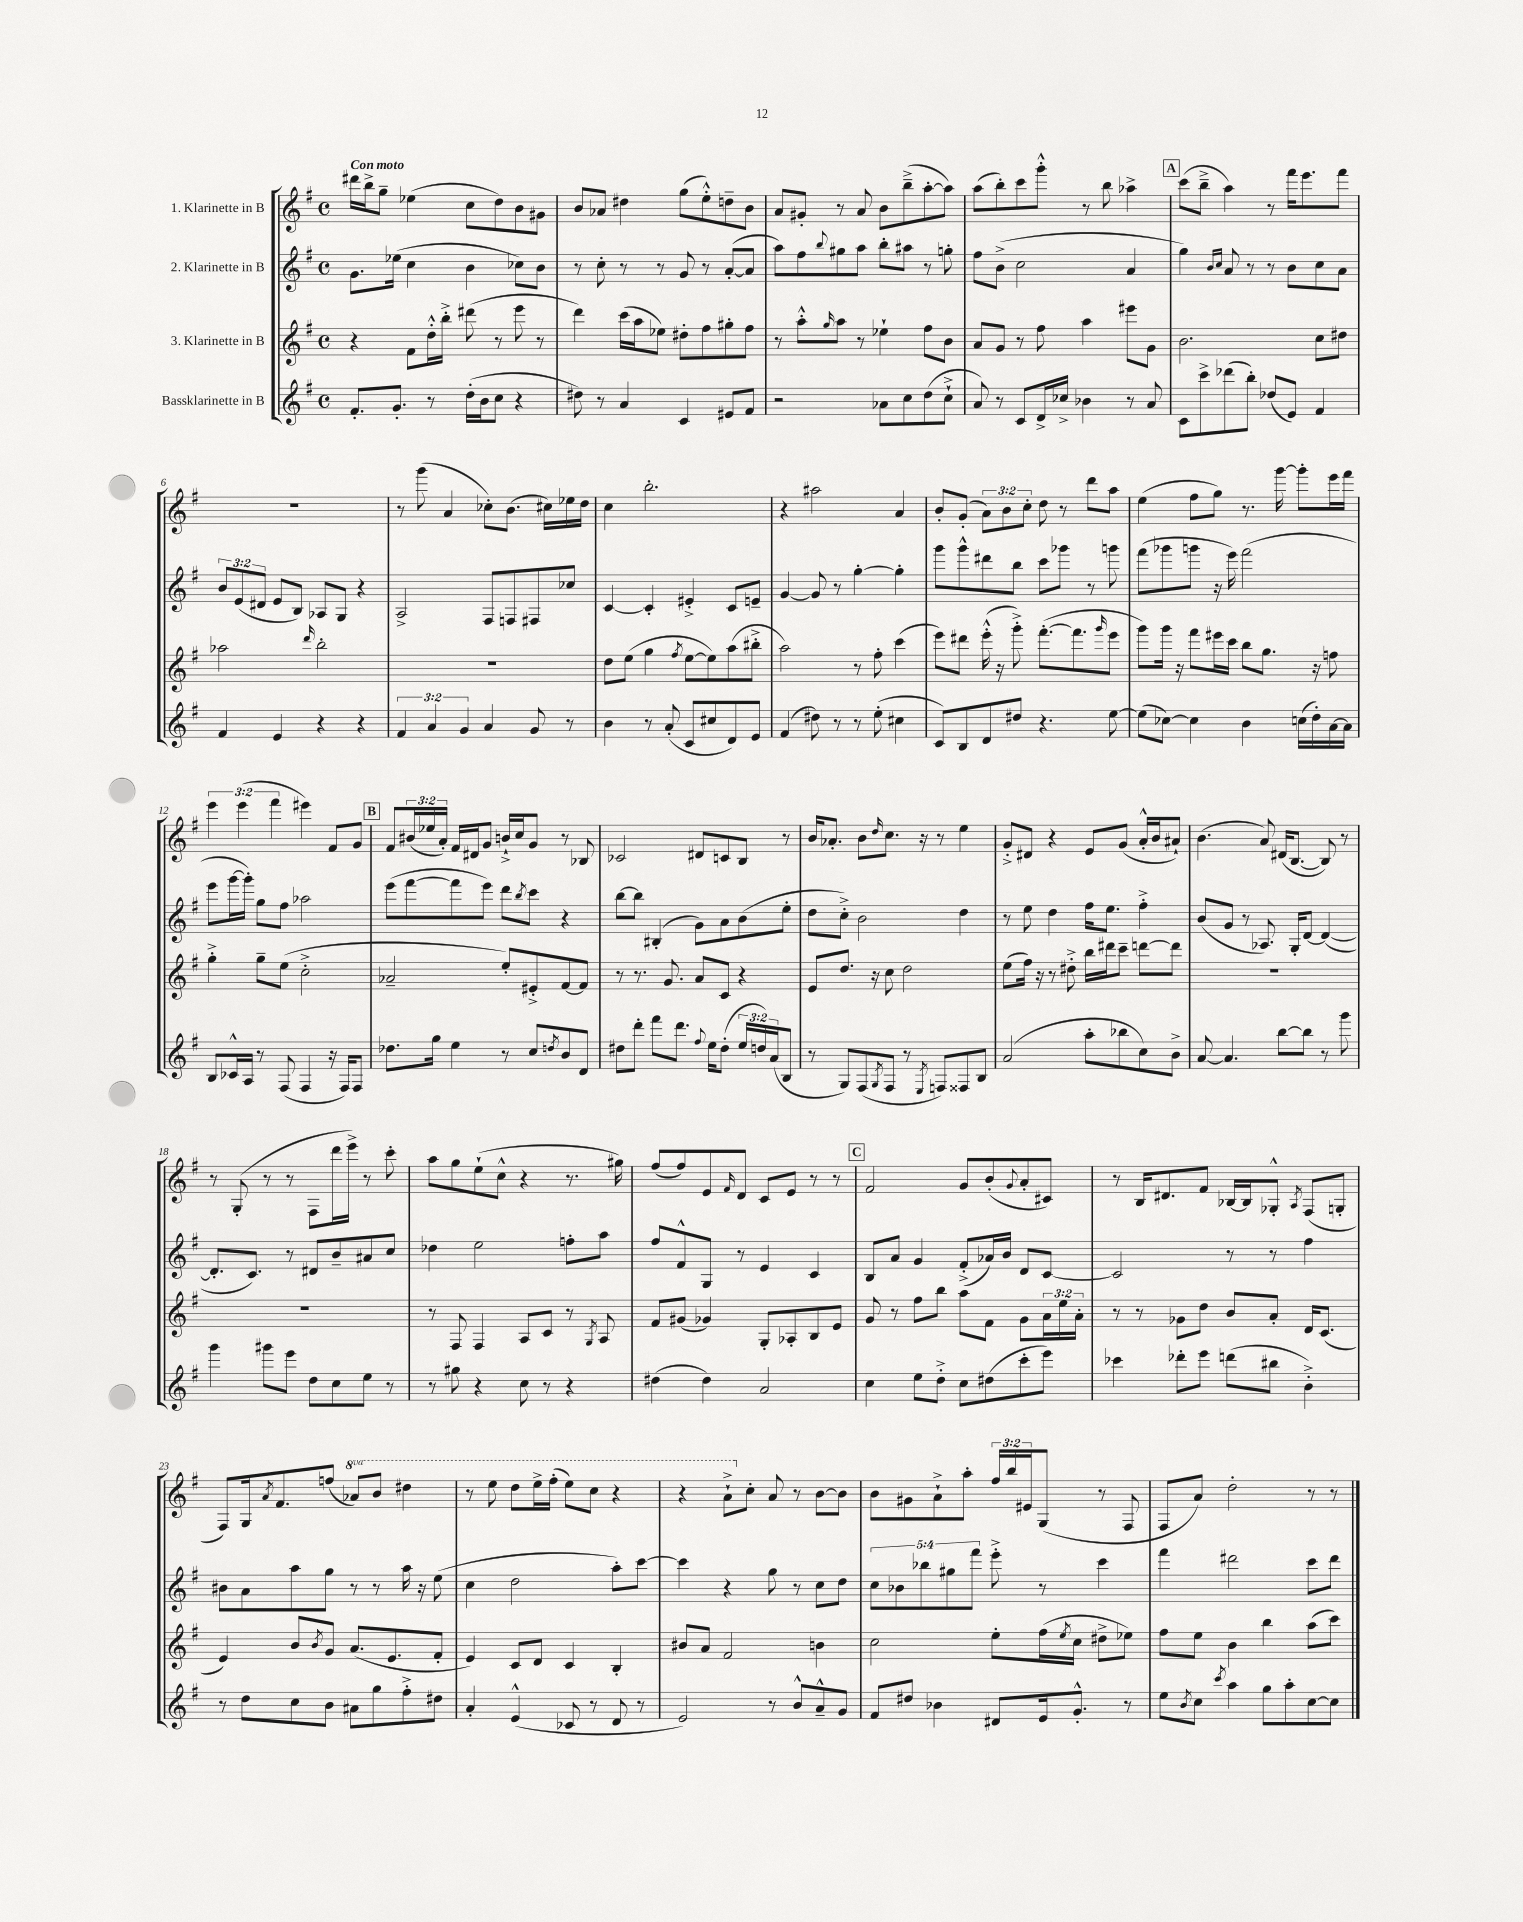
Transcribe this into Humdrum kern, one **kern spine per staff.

**kern	**kern	**kern	**kern
*staff4	*staff3	*staff2	*staff1
*clefG2	*clefG2	*clefG2	*clefG2
*k[f#]	*k[f#]	*k[f#]	*k[f#]
*M4/4	*M4/4	*M4/4	*M4/4
*met(c)	*met(c)	*met(c)	*met(c)
8.f#'	4r	8.g	16ddd#
.	.	.	16bb^
.	.	.	8gg~
8.g'	.	(16ee-	.
.	8f#	4cc	(4ee-
8r	16dd'^^	.	.
.	16bb'^	.	.
(16dd'	(8ddd#	4b	8cc
16b	.	.	.
8cc	8r	.	8dd)
4r	8eee	8cc-)	8b
.	8r	8b	8g#
=	=	=	=
8dd#)	4ddd)	8r	8b
8r	.	8cc'	8a-
4a	(16ccc	8r	4dd#
.	16aa	.	.
.	8ee-)	8r	.
4c	8dd#'	8g	(8gg
.	8ff#	8r	8ee'^^)
8e#	8gg#'	([8a'	8dd~
8f#	8ff#	8a]	8b
=	=	=	=
2r	8r	8aa)	8a
.	8aa'^^	8ff#	8g#'
.	16qqgg	8qqbb	.
.	8aa	8gg#	8r
.	8r	8aa	8a
8a-	4ee-`	8bb'	8b
8cc	.	8aa#	(8bb~^
(8dd	8ff#	8r	[8aa'
8cc`^	8b	8gg'	8aa])
=	=	=	=
8a)	8a	8ff#	(8aa
8r	8g	(8b^	8bb')
8c	8r	2cc	8ccc
16d^	8ff#	.	8ggg'^^
16cc-^	.	.	.
4b-	4aa	.	8r
.	.	.	8bb
8r	8eee#	4a	4aa-^
8a	8g	.	.
=	=	=	=
8c	2.b	4gg)	(8ccc
8ccc^	.	.	8bb~^
.	.	16qqb	.
.	.	16qqcc	.
(8ddd-	.	8a	4aa)
8bb')	.	8r	.
(8dd-	.	8r	8r
8e)	.	8b	16fff#
.	.	.	8.eee
4f#	8cc	8cc	.
.	8dd#	8a	8fff#
=	=	=	=
4f#	2aa-	12b	1r
.	.	(12e	.
.	.	12d#	.
4e	.	8e	.
.	.	8B)	.
.	16qqddd	.	.
4r	2bb'	8A-	.
.	.	8G	.
4r	.	4r	.
=	=	=	=
6f#	1r	2A^	8r
.	.	.	(8ggg
6a	.	.	.
.	.	.	4a
6g	.	.	.
4a	.	8F#	8cc-')
.	.	8F	(8.b
8g	.	8F#	.
.	.	.	16cc#)
8r	.	8cc-	16ee-
.	.	.	16dd
=	=	=	=
4b	8dd	[4c	4cc
.	(8ee	.	.
8r	4gg	4c']	2.bb'
(8a'	.	.	.
.	8qff#	.	.
8c	[8ee	4e#'^	.
8cc#	8ee])	.	.
8d)	(8aa	8c	.
8e	8bb#'^	8e~	.
=	=	=	=
(4f#	2aa)	[4g	4r
8dd#)	.	8g]	2aa#
8r	.	8r	.
8r	8r	[4gg'	.
(8ee'	8ff#'	.	.
4cc#	(4ccc	4gg']	4a
=	=	=	=
8c)	8eee)	8ggg	8b'
8B	8ddd#	8ggg^^	(8g'
8d	(16eee'^^	8ddd#	12a)
.	16r	.	.
.	.	.	12b
8dd#	8ggg'^)	8bb	.
.	.	.	12cc'
4.r	([8.fff#'	8ccc	8dd
.	.	8ggg-	8r
.	8.fff#]	.	.
.	.	8r	8ddd
.	16qqggg	.	.
[8ee	8eee	8ggg	8aa
=	=	=	=
(8ee]	8ggg)	(8fff#	(4ee
[8cc-)	16ggg	8ggg-	.
.	16r	.	.
4cc-]	8fff#	8ggg	8ff#
.	16eee#	16r	8gg)
.	16ccc	16eee)	.
4b	8bb	(2fff#	8.r
.	8.gg	.	.
.	.	.	[16ggg
(16cc	.	.	8ggg']
16dd')	16r	.	.
[16a	8ff	.	16eee
16a]	.	.	16fff#
=	=	=	=
8B	4gg'^	8eee	6eee
16c-^^	.	[16ggg	.
.	.	.	(6eee
16A	.	16ggg'])	.
8r	8gg~	8gg	.
.	.	.	6fff#
(8F#	(8ee	8ff#	.
4F#	2cc'^	2aa-	4eee#)
16r	.	.	8f#
16F#)	.	.	.
8F#	.	.	8g
=	=	=	=
8.dd-	2a-~	(8eee	8f#
.	.	[8fff#	(24b#
.	.	.	24ee-
16gg	.	.	.
.	.	.	24a')
4ee	.	8fff#]	16f#
.	.	.	16d#
.	.	8eee)	8g
8r	8ee')	8ddd	16b`^
.	.	.	16cc
.	.	8qbb	.
8cc	8e#'^	8ccc	8g
8qdd	.	.	.
8b	[8f#	4r	8r
8d	8f#]	.	8B-
=	=	=	=
8dd#	8r	[8bb	2c-
8ddd'	8.r	8bb]	.
8fff#	.	(4B#'	.
.	8.g	.	.
8.ddd	.	.	.
.	8a	8g)	8d#
8qqff#	.	.	.
16ee	.	.	.
(8dd#'	8c	8a	8c
24ee	4r	(8b	8B
24dd)	.	.	.
(24a	.	.	.
8B	.	8ee'	8r
=	=	=	=
8r	8e	8dd	16b
.	.	.	8.a-'
8G)	8.dd	8cc'^)	.
(8F#	.	2b	8b
.	16r	.	.
8qG	.	.	16qqdd
8F#	8cc	.	8.cc
8r	2dd	.	.
.	.	.	16r
8qE	.	.	.
8F)	.	.	8r
8F##	.	4dd	4ee
8B	.	.	.
=	=	=	=
(2a	(8ee	8r	8g'^
.	16ff#)	8ee	8d#
.	16r	.	.
.	8r	4dd	4r
.	8dd#'^	.	.
8aa'	16bb	16ff#	8e
.	16ddd#	8.ee	.
8bb-	8ccc~	.	(8g
8cc)	[8ddd	4ff#'^	16a'^^
.	.	.	16b
8b^	8ddd]	.	8a#`)
=	=	=	=
[8a	1r	(8b	(4.b
4.a]	.	8g	.
.	.	8r	.
.	.	8.A-)	8a)
[8bb	.	.	(16d#
.	.	16G'	[8.B
8bb]	.	[8d	.
8r	.	(4d_	8B])
8ggg	.	.	8r
=	=	=	=
4ggg	1r	8.d']	8r
.	.	.	(8G'
.	.	8.c)	.
8ggg#	.	.	8r
8eee	.	8r	8r
8dd	.	8d#	8F#
8cc	.	8b~	16ddd
.	.	.	16eee^)
8ee	.	8a#	8r
8r	.	8cc	8ccc'
=	=	=	=
8r	8r	4dd-	8aa
8gg#	8F#	.	8gg
4r	4F#	2ee	(8ee`
.	.	.	8cc^^
8cc	8A	.	4r
8r	8c	.	.
4r	8r	8ff'	8.r
.	8qG	.	.
.	8A	8aa	.
.	.	.	16gg#)
=	=	=	=
(4dd#	8f#	8ff#	(8ff#
.	(8g#	8f#^^	8ff#)
4dd#)	4g-)	8G	8e
.	.	.	16qqf#
.	.	8r	8d
2a	8G'	4e	8c
.	8A-'	.	8e
.	8B	4c	8r
.	8e	.	8r
=	=	=	=
4cc	8g	8B	2f#
.	8r	8a	.
8ee	8ff#	4g	.
8dd'^	8bb	.	.
8cc	8aa	(8f#'^	8g
(8dd#	8f#	16a-)	(8b'
.	.	16b	.
.	.	.	8qqg
8ccc'	8g	8d	8a'
8eee)	24a	[8c	8c#)
.	24ee	.	.
.	24a'	.	.
=	=	=	=
4ccc-	8r	2c]	8r
.	8r	.	16B
.	.	.	8.d#
8ddd-'	8g-	.	.
8eee	8dd	.	8f#
(8ddd	8b	8r	[16B-
.	.	.	16B-]
8bb#	8a'	8r	8G-'^^
.	.	.	8qA
4b'^)	16d	4ff#	(8F#
.	(8.c	.	.
.	.	.	8G'
=	=	=	=
8r	4e)	8b#	8F#)
8dd	.	8a	16G
.	.	.	8qa
.	.	.	8.f#
8cc	8b	8aa	.
.	8qb	.	.
8b	8g	8gg	(8ff
8a#	(8.a	8r	8aa-)
8gg	.	8r	8bb
.	8.e	.	.
8ff#'^	.	16aa	4ddd#
.	.	16r	.
8dd#	8f#'	(8ee	.
=	=	=	=
4a'	4e)	4cc	8r
.	.	.	8eee
(4e^^	8c	2dd	8ddd
.	8d	.	16eee^
.	.	.	(16fff#'
8c-	4c	.	8eee)
8r	.	.	8ccc
8d	4B'	8aa')	4r
8r	.	[8ccc	.
=	=	=	=
2e)	8b#	4ccc]	4r
.	8a	.	.
.	2f#	4r	8aa`^
.	.	.	8cc'
8r	.	8gg	8a
8b^^	.	8r	8r
8a~^^	4b	8cc	[8b
8g	.	8dd	8b]
=	=	=	=
8f#	2cc	10cc	8b
.	.	10b-	.
8dd#	.	.	8g#
.	.	10bb-	.
4b-	.	.	8a`^
.	.	10gg#	.
.	.	.	8aa'
.	.	10fff#	.
8d#	8ee'	8eee'^	24ff#
.	.	.	24bb
.	.	.	24e#
16e	(16ff#	8r	(8G
.	8qee	.	.
8.g'^^	16cc	.	.
.	8dd#^	4ccc	8r
8r	8ee-)	.	8F#
=	=	=	=
8ee	8ff#	4fff#	8F#
8qb	.	.	.
8cc	8ee	.	8a)
8qccc	.	.	.
4aa	4b	2ddd#	2dd'
8gg	4bb	.	.
8aa'	.	.	.
[8cc	(8aa	8ccc	8r
8cc]	8ccc)	8ddd#	8r
==	==	==	==
*-	*-	*-	*-
